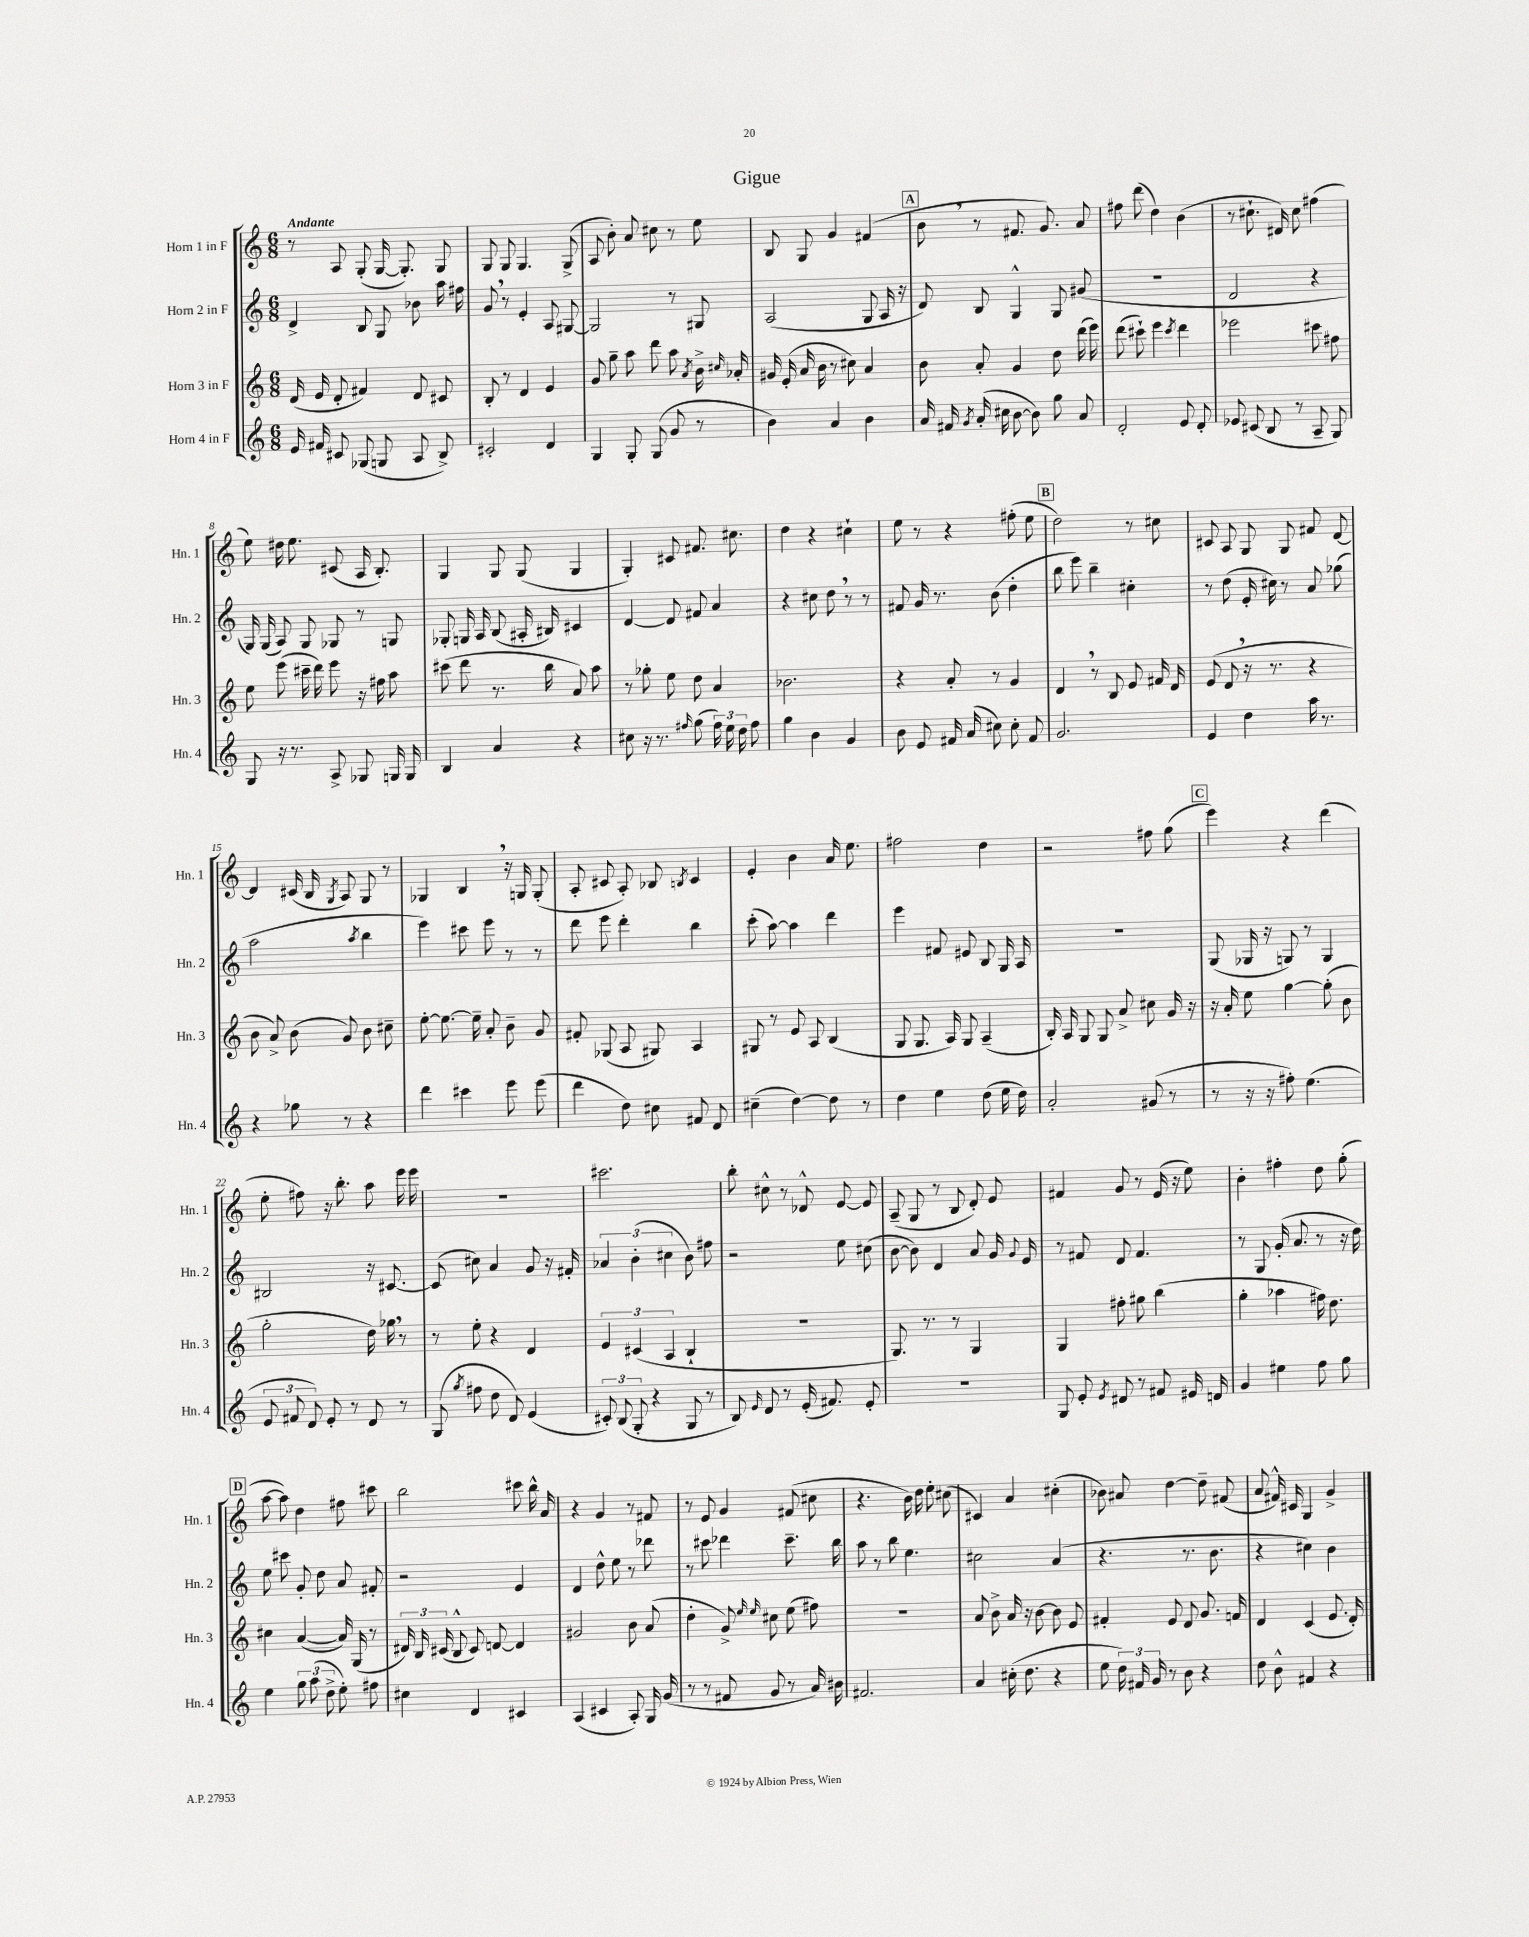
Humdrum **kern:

**kern	**kern	**kern	**kern
*staff4	*staff3	*staff2	*staff1
*clefG2	*clefG2	*clefG2	*clefG2
*k[]	*k[]	*k[]	*k[]
*M6/8	*M6/8	*M6/8	*M6/8
16e/	(16d/	4d^/	8r
16f#/	16e/	.	.
8c#/	8d'/	.	8A/
(8G-/	4f#/)	8B/	(8G'/
8G/	.	8G/	[16G/
.	.	.	8.G'/])
8A/	8d/	8b-\	.
8B^/)	8c#/	16aa\	8G/
.	.	16ff#\	.
=	=	=	=
2c#'/	8B'/	8g/	8G/
.	8r	8r	8G/
.	4d/	4e'/	4.G/
4d/	4e/	8A/	.
.	.	[8G#/	(8G^/
=	=	=	=
4G/	8g/	2G#/]	8A/
.	8gg~\	.	8b'\)
8G'/	8aa\	.	8a/
(8G/	8ddd\	.	8cc#\
8g/	8aa\	8r	8r
.	8qa/	.	.
8r	16b^\	8G#/	8ee\
.	16qqcc#/	.	.
.	16a-'/	.	.
=	=	=	=
4b\)	16g#/	(2A/	8B/
.	(16e'/	.	.
.	16a/	.	8G/
.	16b\	.	.
4a/	8r	.	4g/
.	8cc#\)	.	.
4b\	4a/	8G/	(4f#/
.	.	16A/	.
.	.	16r	.
=	=	=	=
16a/	8b\	8d/)	8b\
16f#/	.	.	.
8qg/	.	.	.
(16a'/	8a'/	8B/	8r
16cc#\	.	.	.
[8b\	4g/	4G^^/	8.f#/
8b\])	.	.	.
.	.	.	8.g/)
8gg\	8dd\	8G/	.
8a/	(16ddd\	(8g#/	8a/
.	16eee\)	.	.
=	=	=	=
2d'/	(8ddd\	2.r	8ff#\
.	8ccc#`\)	.	(8ddd\
.	4eee\	.	4dd\)
.	8qccc#/	.	.
8e/	4ddd\	.	(4b\
8d'/	.	.	.
=	=	=	=
8e-/	2eee-\	2d/	8r
(8c#/	.	.	8.cc#`\
8B/	.	.	.
.	.	.	16d#/)
8r	.	.	8cc#\
8A~/	8ccc#\	4r	(4ff#\
8G/)	8ff#\	.	.
=	=	=	=
8G/	8ee\	16G/)	8ee\)
.	.	(16G/	.
16r	(8eee\	8A/)	16dd#\
8.r	.	.	8.ee\
.	16ccc#~\	8G/	.
.	16ddd\)	.	.
8A^/	8eee\	8G-/	(8c#/
8G-/	16r	8r	16A/
.	16ff#\	.	8.B'/)
16G/	8aa\	8G/	.
16G/	.	.	.
=	=	=	=
4B/	(8ccc#\	8G-'/	4G/
.	8ddd\	16G/	.
.	.	16A/	.
4a/	8.r	(8B/	8G/
.	.	16A#'/	(8G/
.	16bb\	16B#/)	.
4r	8a/)	4c#/	4G/
.	8aa\	.	.
=	=	=	=
8cc#\	8r	[4d/	4G'/)
16r	8gg-'\	.	.
8.r	.	.	.
.	8ee\	8d/]	8c#/
16qqff#/	.	.	.
(8gg\	8dd\	8f#/	8.f#/
24ff#\)	4a/	4a/	.
24ee\	.	.	.
.	.	.	8.cc#\
24dd\	.	.	.
8ff#\	.	.	.
=	=	=	=
4gg\	2.b-\	4r	4dd\
4b\	.	8cc#\	4r
.	.	8dd\	.
4g/	.	8r	4cc#`\
.	.	8r	.
=	=	=	=
8b\	4r	8f#/	8ee\
8e/	.	16g/	8r
.	.	8.r	.
16f#/	8a'/	.	4r
(16a/	.	.	.
8cc#\)	8r	(8b\	.
8cc#'\	4g/	4dd'\	(8ff#'\
8f#/	.	.	8ee\
=	=	=	=
2.g/	4d/	8bb\	2dd\)
.	.	8eee\)	.
.	8r	4bb~\	.
.	8B/	.	.
.	8e/	4cc#'\	8r
.	16f#/	.	8cc#\
.	16d/	.	.
=	=	=	=
4e/	(8e/	8r	8c#/
.	8d/	(8dd\	8A/
4dd\	16r	16e'/	8G/
.	8.r	16cc#\)	.
.	.	8r	8G/
16aa\	4r	8a/	8f#/
8.r	.	.	.
.	.	(8gg-\	[8d/
=	=	=	=
4r	8b\	2aa\	4d/]
.	8a^/)	.	.
8gg-\	(8b\	.	(16c#/
.	.	.	16B/
.	.	.	8qG/
8r	8g/)	.	8A/)
.	.	8qaa/	.
4r	8b\	4bb\	8G/
.	8cc#~\	.	8r
=	=	=	=
4ddd\	[8ee'\	4eee\)	4G-/
.	8.ee\_	.	.
4ccc#\	.	8ccc#\	4B/
.	16ee~\]	.	.
.	8a'/	8eee\	.
8eee\	8b~\	8r	16r
.	.	.	16G/
(8eee\	8g/	8r	(8G'/
=	=	=	=
4ddd\	8f#'/	8ddd\	8A'/
.	(8G-/	8eee\	8c#/
8dd\)	8A/	4ddd'\	8A'/)
8cc#\	8G#/)	.	8B-/
.	.	.	8qB/
8f#/	4A/	4bb\	4c#/
8d/	.	.	.
=	=	=	=
(4cc#~\	8G#/	(8ccc'\	4e'/
.	8r	[8aa\)	.
[4dd\)	8e/	4aa\]	4b\
.	8A/	.	.
8dd\]	(4B/	4ddd\	16a/
.	.	.	8.ee\
8r	.	.	.
=	=	=	=
4dd\	8G/	4eee\	2ff#\
.	8.G/	.	.
4ee\	.	8f#/	.
.	16A/)	.	.
.	8G/	8e#/	.
(8dd\	(4A~/	8B/	4dd\
16ee\	.	16G/	.
16dd\)	.	16A/	.
=	=	=	=
2a'/	16B'/)	2.r	2r
.	16A/	.	.
.	8G/	.	.
.	8G/	.	.
.	8a^/	.	.
(8g#/	8cc#\	.	8ff#\
8r	16g/	.	(8gg\
.	16r	.	.
=	=	=	=
8r	16r	(8G/	4eee\)
.	16a'/	.	.
16r	8ee\	16G-/	.
16r	.	16r	.
8ff#'\)	[4gg\	8G/)	4r
(4.ee\	.	8r	.
.	(8gg'\]	4G/	(4ddd\
.	8b\	.	.
=	=	=	=
12e/	2gg'\	2B#/	8ee'\
12f#/	.	.	.
.	.	.	8ff#\)
12d/)	.	.	.
8e'/	.	.	16r
.	.	.	8.bb'\
8r	.	.	.
8d/	16dd\)	16r	8aa\
.	16gg-\	[8.c#/	.
8r	8r	.	16eee\
.	.	.	16eee\
=	=	=	=
(8G/	8r	(8c#/]	2.r
8qgg/	.	.	.
8ff#\	8ee'\	8cc#\)	.
8dd\	4r	4a/	.
8d/)	.	.	.
(4e/	4d/	8g/	.
.	.	16r	.
.	.	16f#'/	.
=	=	=	=
12c#'/)	6e/	6a-/	2.ccc#\
(12B/	.	.	.
12G'/	(6c#/	(6b'\	.
4r	.	.	.
.	6A/	6cc#\	.
8G/	4B`/	8b\)	.
8r	.	8ff#\	.
=	=	=	=
8B/)	2.r	2r	8bb'\
16qqe/	.	.	.
8d/	.	.	8cc#^^\
8r	.	.	8r
(16e'/	.	.	8d-^^/
8.f#/)	.	.	.
.	.	8ee\	[8e/
8e'/	.	(8cc#\	8e/]
=	=	=	=
2.r	8.G/)	[8b\	(8A~/
.	.	8b\])	8G/
.	8.r	.	.
.	.	4d/	8r
.	8r	.	8B/
.	4G/	8a/	8d'/)
.	.	16g/	8e/
.	.	8qqg/	.
.	.	16e/	.
=	=	=	=
8G/	4G/	8r	4f#/
8e'/	.	8f#/	.
8qe/	.	.	.
8d#/	8ff#'\	8d/	8g/
8r	8gg#\	4.f#/	8r
8f#/	(4bb\	.	(16e/
.	.	.	16r
16e#/	.	.	8ee\)
16d/	.	.	.
=	=	=	=
4g/	4gg'\	8r	4b'\
.	.	8G/	.
4ee#\	4aa-\	(16g'/	4ff#'\
.	.	8.a/	.
8ff\	16ff#\)	8r	8dd\
.	8.dd\	.	.
8gg\	.	16r	(8gg'\
.	.	16dd\)	.
=	=	=	=
4ee\	4cc#\	8ee\	[8aa\
.	.	8ccc#\	8aa\])
12gg\	([4a/	8g'/	4dd\
(12aa\	.	.	.
.	.	8dd\	.
12dd^\	.	.	.
8ee'\)	16a/])	8a/	8ff#\
.	(16G/	.	.
8ff#\	8r	8f#'/	8ccc#\
=	=	=	=
4cc#\	24d#/)	2r	2bb\
.	24B/	.	.
.	(24c#/	.	.
.	8B^^/	.	.
4d/	8c#/)	.	.
.	[8d/	.	.
4c#/	4d/]	4e/	8ccc#\
.	.	.	16bb^^\
.	.	.	16a/
=	=	=	=
(4A/	2g#/	4d/	4r
4c#/	.	8dd^^\	4g/
.	.	8ee\	.
8A'/)	8b\	8r	8r
16G/	(8a/	8ddd-\	8f#/
(16g/	.	.	.
=	=	=	=
8r	4dd'\	8r	8r
8r	.	8ccc#\	8e/
8f#/	8g^/)	4ddd-\	4g/
.	16qqee/	.	.
.	16qqee/	.	.
8g/	8cc#\	.	.
8r	(8ee\	8.ccc#~\	(8f#/
16a/)	8ff#\)	.	8cc#\
16b#\	.	16bb\	.
=	=	=	=
2.f#/	2.r	8aa\	4.r
.	.	8r	.
.	.	8bb\	.
.	.	4.ee\	16b\)
.	.	.	16dd\
.	.	.	8ee'\
.	.	.	(8cc#\
=	=	=	=
4a/	8a/	2cc#\	4c#/)
.	8b^\	.	.
(16cc#'\	16a/	.	4a/
8.dd\	16r	.	.
.	[8b\	.	.
4r	8b\]	(4a/	(4cc#'\
.	8e/	.	.
=	=	=	=
8ee\	4f#'/	4.r	8b-\)
24dd\)	.	.	8a#/
24f#/	.	.	.
24g/	.	.	.
8r	8e/	.	[4dd\
8b\	8d/	8.r	.
4r	8.g/	.	8dd~\]
.	.	8.b\	.
.	.	.	(8f#/
.	16f/	.	.
=	=	=	=
8dd\	4d/	4r	8a/
8b^^\	.	.	16f#^^/)
.	.	.	16c#/
4f#/	(4c/	4cc#\)	4G/
4r	8.e/	4b\	4g^/
.	16d'/)	.	.
==	==	==	==
*-	*-	*-	*-
